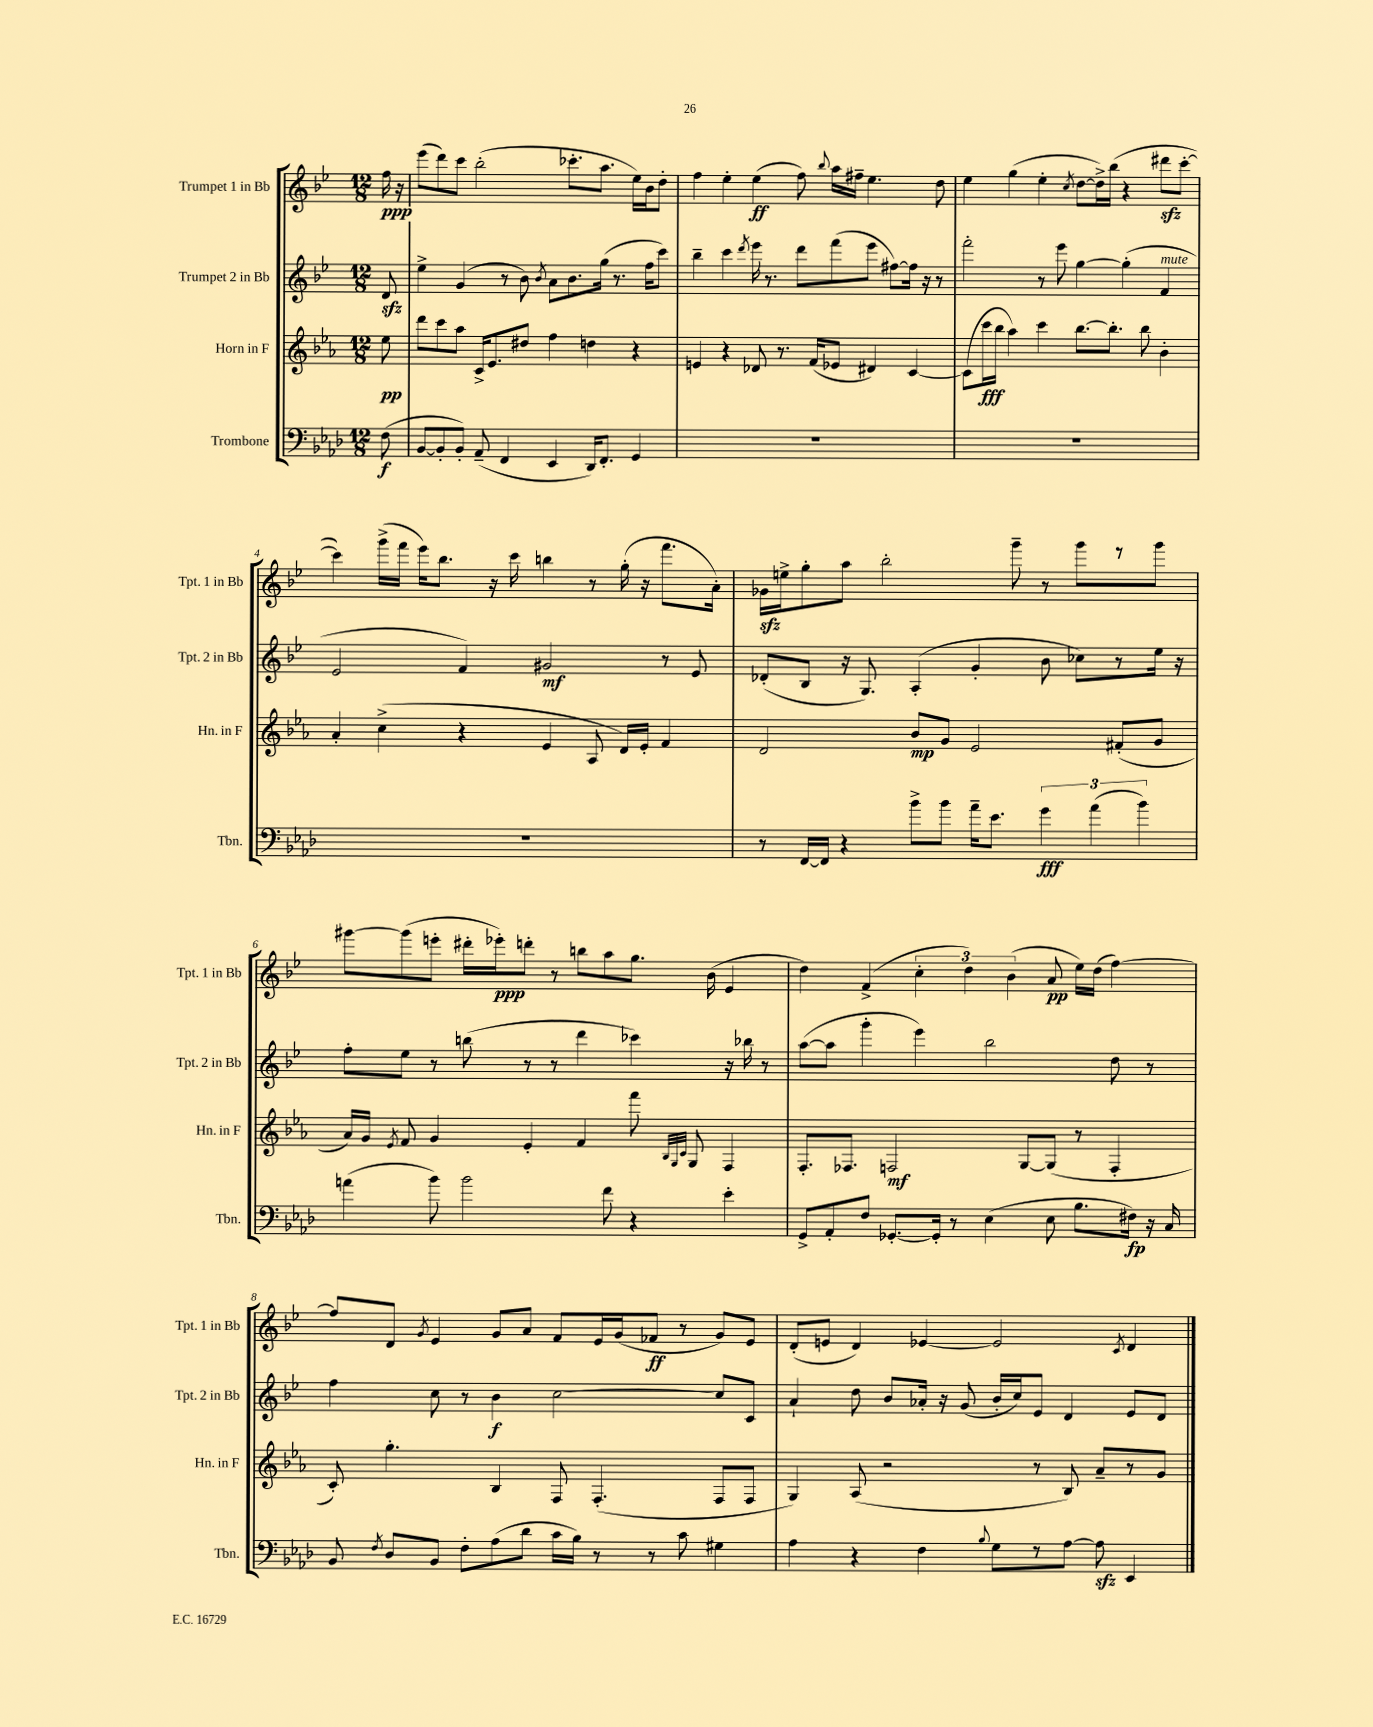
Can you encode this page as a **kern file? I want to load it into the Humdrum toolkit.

**kern	**kern	**kern	**kern
*staff4	*staff3	*staff2	*staff1
*clefF4	*clefG2	*clefG2	*clefG2
*k[b-e-a-d-]	*k[b-e-a-]	*k[b-e-]	*k[b-e-]
*M12/8	*M12/8	*M12/8	*M12/8
(8F\	8ee-\	8d/	16ff\
.	.	.	16r
=	=	=	=
[8BB-/L	8ddd\L	4ee-^\	(8eee-\L
8BB-'/]	8ccc\	.	8ddd\)
8BB-'/J)	8aa-\J	(4g/	8ccc\J
(8AA-~/	16c^/LK	.	(2bb-'\
.	8.e-/	.	.
4FF/	.	8r	.
.	8dd#/J	8b-\)	.
.	.	8qb-/	.
4EE-/	4ff\	8a\L	.
.	.	8.b-\	8.ccc-'\L
16DD-/LK)	4dd\	.	.
8.FF'/J	.	(16gg\Jk	8.aa\J
.	.	8.r	.
4GG/	4r	.	16ee-\LL)
.	.	16ff\LK	16b-\J
.	.	8ccc\J)	8dd'\J
=	=	=	=
1.r	4e/	4bb-~\	4ff\
.	4r	4ccc\	4ee-'\
.	.	8qddd/	.
.	8d-/	16eee-\	(4ee-\
.	.	8.r	.
.	8.r	.	.
.	.	8ddd\L	8ff\)
.	(16f/LK	.	.
.	.	.	8qqbb-/
.	8e-/J	(8fff\	16aa\LL
.	.	.	16ff#~\JJ
.	4d#/)	8eee-\J	4.ee-\
.	.	[8ff#\L)	.
.	[4c/	16ff#\]Jk	.
.	.	16r	.
.	.	8r	8dd\
=	=	=	=
1.r	(8c\]L	2fff'\	4ee-\
.	16ccc\L	.	.
.	16bb-\JJ	.	.
.	4aa-\)	.	(4gg\
.	4ccc\	8r	4ee-'\
.	.	8eee-\	.
.	.	.	8qcc/
.	[8.bb-\L	[4gg\	[8dd\L
.	.	.	16dd^\]L)
.	8.bb-'\]J	.	(16bb-\JJ
.	.	(4gg'\]	4r
.	8bb-\	.	.
.	4b-'\	4f/	8ddd#\L
.	.	.	[8ccc'\J
=	=	=	=
1.r	4a-'/	2e-/	4ccc\])
.	(4cc^\	.	(16ggg^\LL
.	.	.	16fff\JJ
.	.	.	16eee-\LK)
.	.	.	8.bb-\J
.	4r	4f/)	.
.	.	.	16r
.	.	.	16ccc\
.	4e-/	2g#/	4bb\
.	8A-/	.	8r
.	16d/LL)	.	(16gg'\
.	16e-'/JJ	.	16r
.	4f/	8r	8.fff\L
.	.	8e-/	.
.	.	.	16a'\Jk)
=	=	=	=
8r	2d/	(8d-'/L	16g-\LL
.	.	.	16ee^\J
[16FF/LL	.	8B-/J	8gg'\
16FF/]JJ	.	.	.
4r	.	16r	8aa\J
.	.	8.G/)	.
.	.	.	2bb-'\
8b-^\L	8b-/L	(4A'/	.
8b-\J	8g/J	.	.
16a-~\LK	2e-/	4g'/	.
8.e-\J	.	.	.
.	.	.	8ggg~\
6g\	.	8b-\	8r
.	.	8cc-\L)	8ggg\L
(6a-\	.	.	.
.	(8f#'/L	8r	8r
6b-\)	.	.	.
.	8g/J	16ee-\Jk	8ggg\J
.	.	16r	.
=	=	=	=
(4a\	16a-/LL)	8ff'\L	[8ggg#\L
.	16g/JJ	.	.
.	8qe-/	.	.
.	8f/	8ee-\J	(8ggg#\]
8b-\)	4g/	8r	8eee'\J
2b-\	.	(8bb\	16ddd#'\LL
.	.	.	16eee-'\J)
.	4e-'/	8r	8ddd'\J
.	.	8r	8r
.	4f/	4ddd\	8bb\L
8f\	.	.	8aa\
4r	8fff\	4ccc-\)	8.gg\J
.	32qqB-/LLL	.	.
.	32qqG/	.	.
.	32qqc/JJJ	.	.
.	8G/	.	.
.	.	.	(16b-\
4e-'\	4F/	16r	4e-/
.	.	16bb-\	.
.	.	8r	.
=	=	=	=
8GG^/L	8.F'/L	([8aa\L	4dd\)
8AA-'/	.	8aa\]J	.
.	8.F-/J	.	.
8F/J	.	4ggg'\	(4f^/
[8.GG-'/L	2F/	.	.
.	.	4eee-\)	6cc'\
16GG-'/]Jk	.	.	.
8r	.	.	.
.	.	.	6dd\)
(4E-\	.	2bb-\	.
.	.	.	(6b-\
.	[8G/L	.	.
8E-\	(8G/]J	.	8a/
8.B-\L	8r	.	16ee-\LL)
.	.	.	(16dd\JJ
.	4F'/	8dd\	[4ff\)
16F#\Jk)	.	.	.
16r	.	8r	.
16C/	.	.	.
=	=	=	=
8BB-/	8c'/)	4ff\	8ff/]L
8qF/	.	.	.
8D-/L	4.gg'\	.	8d/J
.	.	.	8qg/
8BB-/J	.	8cc\	4e-/
8F'\L	.	8r	.
(8A-\	4B-/	4b-\	8g/L
8d-\J	.	.	8a/J
16c\LL	8F/	[2cc\	8f/L
16B-\JJ)	.	.	.
8r	(4.F'/	.	16e-/L
.	.	.	(16g/J
8r	.	.	8f-/J
8c\	.	.	8r
4G#\	8F/L	8cc/]L	8g/L)
.	8F/J	8c/J	8e-/J
=	=	=	=
4A-\	4G/)	4a`/	(8d'/L
.	.	.	8e/J
4r	(8A-/	8dd\	4d/)
.	2r	8b-/L	.
4F\	.	16a-'/Jk	[4e-/
.	.	16r	.
.	.	(8g/	.
8qqB-/	.	.	.
8G\L	.	16b-'/LL	2e-/]
.	.	16cc/J)	.
8r	8r	8e-/J	.
[8A-\J	8B-/)	4d/	.
8A-\]	8a-~/L	.	.
.	.	.	8qc/
4EE-/	8r	8e-/L	4d/
.	8g/J	8d/J	.
==	==	==	==
*-	*-	*-	*-
